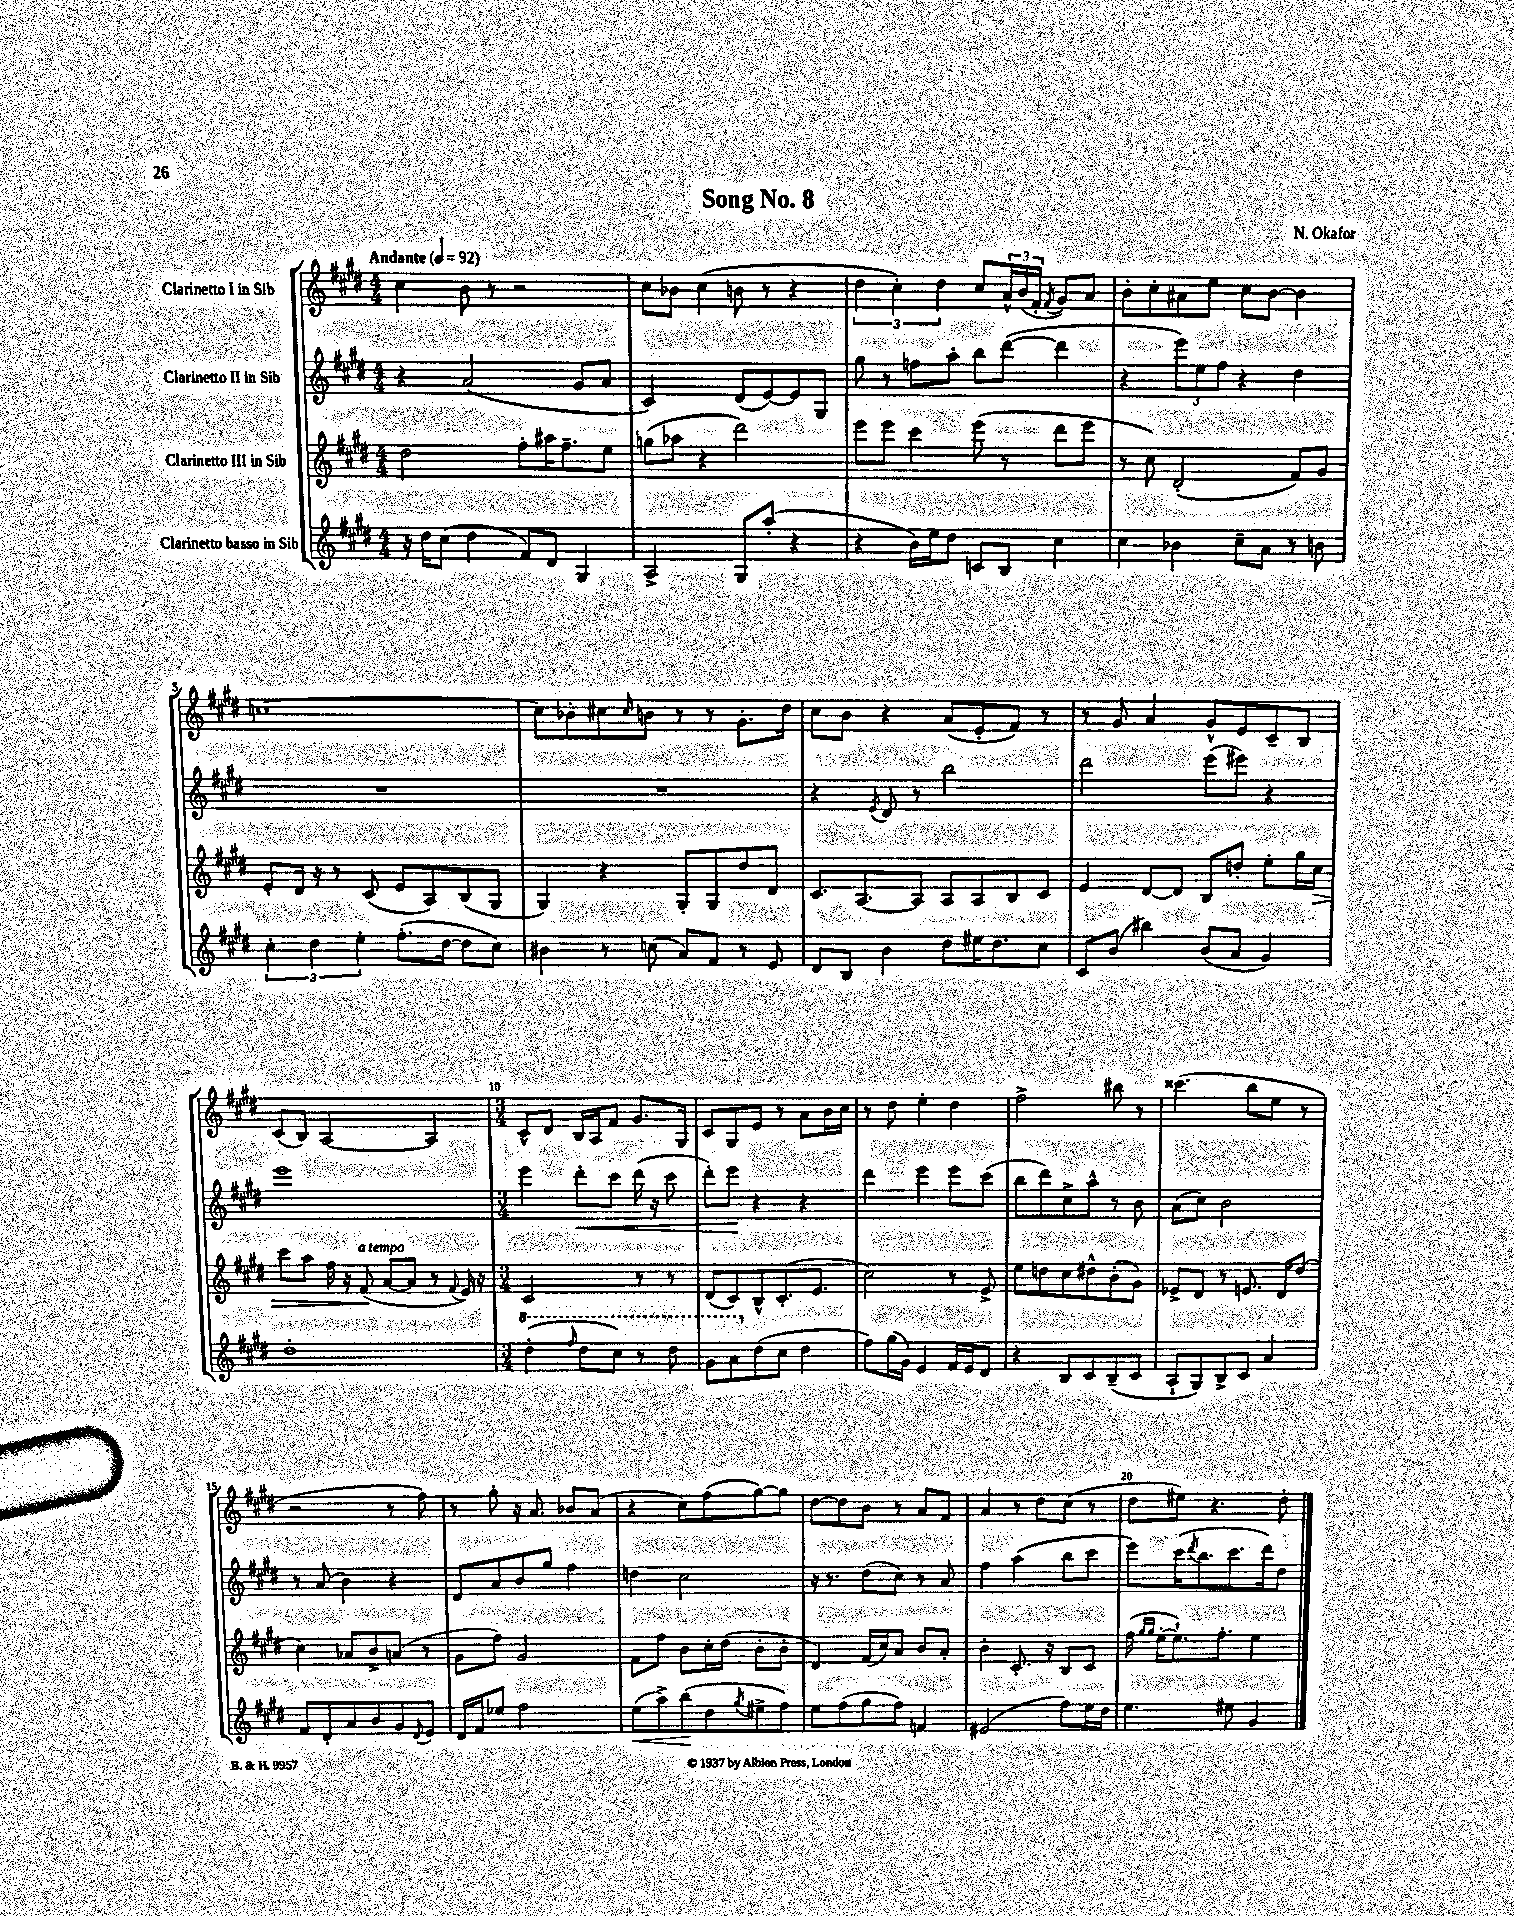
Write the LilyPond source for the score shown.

\header { title = "Song No. 8" composer = "N. Okafor" }
<<
\new StaffGroup <<
\new Staff = "s0" \with { instrumentName = "Clarinetto I in Sib" } {
    \clef treble \key e \major \numericTimeSignature \time 4/4 \tempo "Andante" 4 = 92
    cis''4 b'8 r8 r2 |
    cis''8 bes'8 cis''4( b'8 r8 r4 |
    \tuplet 3/2 { dis''4 cis''4-.) dis''4 } cis''8 \tuplet 3/2 { a'16-^ b'16( fis'16-. } \acciaccatura { fis'8 } gis'8) a'8 |
    b'8-. cis''8-. ais'8 e''8 cis''8 b'8~ b'4 |
    c''1~ |
    c''8 bes'8-. cis''8 \grace { cis''16 } b'8 r8 r8 gis'8.-. dis''16 |
    cis''8 b'8 r4 a'8( e'8-. fis'8) r8 |
    r8 gis'8 a'4 gis'8-^ e'8 cis'8-- b8 |
    cis'8( b8) a2~ a4 |
    \numericTimeSignature \time 3/4 cis'8-^ dis'8 b16 a16 fis'8 gis'8. gis16 |
    cis'8 gis8 e'8 r8 a'8 b'16 cis''16 |
    r8 dis''8 e''4-. dis''4 |
    fis''2-> bis''8 r8 |
    cisis'''4.( b''8 e''8 r8 |
    r2 r8 fis''8) |
    r8 gis''8-. r16 a'8. bes'8 a'8( |
    r4 cis''8) fis''8( gis''8~) gis''8 |
    dis''8~ dis''8 b'8 r8 a'8 fis'8 |
    a'4 r8 dis''8 cis''8( r8 |
    dis''8 eis''8) r4. dis''8-. \bar "|." |
}
\new Staff = "s1" \with { instrumentName = "Clarinetto II in Sib" } {
    \clef treble \key e \major \numericTimeSignature \time 4/4
    r4 a'2( gis'8 a'8 |
    cis'2) dis'8( e'8~) e'8 gis8 |
    gis''8 r8 f''8 a''8-. b''8 dis'''8~( dis'''4 |
    r4 \tuplet 3/2 { e'''8) e''8 fis''8 } r4 dis''4 |
    R1 |
    R1 |
    r4 \acciaccatura { e'8 } dis'8 r8 b''2 |
    dis'''2 e'''8( eis'''8) r4 |
    e'''1 |
    \numericTimeSignature \time 3/4 e'''4 dis'''8-.\< cis'''8 dis'''16( r16 cis'''8 |
    dis'''8-.) e'''8\! r4 r4 |
    dis'''4 e'''4 e'''8 cis'''8( |
    b''8 dis'''8) cis''8-> a''8-^ r8 b'8 |
    a'8( cis''8) b'2 |
    r8 a'8( b'4) r4 |
    dis'8 a'8 b'8 gis''8 fis''4 |
    d''4 cis''2 |
    r16 r8. dis''8( cis''8) r8 a'8 |
    fis''4 a''4( b''8 cis'''8 |
    e'''8) cis'''16( \acciaccatura { dis'''8 } b''8. cis'''8. dis'''16) dis''8 \bar "|." |
}
\new Staff = "s2" \with { instrumentName = "Clarinetto III in Sib" } {
    \clef treble \key e \major \numericTimeSignature \time 4/4
    dis''2 fis''8-. ais''16 fis''8.-- e''8 |
    g''8( aes''8 r4 dis'''2) |
    e'''8 e'''8 cis'''4 e'''8( r8 dis'''8 e'''8 |
    r8 cis''8) dis'2-.( fis'8) gis'8 |
    e'8-. dis'16 r16 r8 cis'8( e'8 a8) b8( gis8 |
    gis4) r4 gis8-. gis8 dis''8 dis'8 |
    cis'8. a8.~ a8 a8 a8 b8 cis'8 |
    e'4 dis'8~ dis'8 b8 d''8-. e''8-. gis''16 cis''16\> |
    cis'''8 a''8 fis''16 r16 fis'8\!^\markup { \italic "a tempo" }( a'8~ a'8 r8 \appoggiatura { fis'8 } e'16) r16 |
    \numericTimeSignature \time 3/4 cis'2 r8 r8 |
    dis'8( cis'8) b8-^ cis'8.-.( e'8. |
    cis''2) r8 e'8-> |
    e''8 d''8 cis''8 dis''8-^ b'8-.( gis'8) |
    ees'8-> dis'8 r8 e'8. dis'16 dis''8( |
    cis''4) aes'8 b'8-> a'8( r8 |
    gis'8 fis''8) gis'2 |
    fis'8 fis''8 b'8 cis''16-. dis''16( b'8-. b'8-. |
    dis'4) fis'16( cis''16) a'8 b'8 a'8-. |
    b'4-. cis'8.-. r16 b8 cis'8 |
    fis''16( \grace { gis''16 gis''16 } e''16~-. e''8.-!) fis''8.-. e''4 \bar "|." |
}
\new Staff = "s3" \with { instrumentName = "Clarinetto basso in Sib" } {
    \clef treble \key e \major \numericTimeSignature \time 4/4
    r16 dis''16 cis''8( dis''4 fis'8) dis'8 gis4 |
    a2-> gis8 a''8-.( r4 |
    r4 b'16) e''16 dis''8 c'8 b8 cis''4 |
    cis''4 bes'4 cis''8-- a'8 r8 b'8 |
    \tuplet 3/2 { cis''4-. dis''4 e''4-. } fis''8.-.( dis''16~ dis''8 cis''8) |
    bis'4 r8 c''8( a'8) fis'8 r8 e'8 |
    dis'8 b8 b'4 dis''8 eis''16 dis''8. cis''8 |
    cis'8 b'8( bis''4) b'8( a'8 gis'4) |
    dis''1-. |
    \numericTimeSignature \time 3/4 \ottava #1 dis'''4-.( \grace { fis'''16 } dis'''8 cis'''8) r8 dis'''8 |
    gis''8 a''8 \ottava #0 dis''8( cis''8 dis''4 |
    fis''8) gis''16( gis'16) e'4 fis'16 e'16 dis'8 |
    r4 b8 cis'8 b8--( cis'8 |
    a8-! gis8) b8-> cis'8 a'4 |
    fis'8 dis'8-. a'8 b'8 gis'8 \appoggiatura { dis'8 } e'8 |
    dis'16 fis'16 ees''8 fis''2 |
    e''8\<( a''8->) b''8\!( dis''8 \acciaccatura { gis''8 } eis''8-> fis''8) |
    e''8 fis''8( gis''8 fis''8) f'4 |
    eis'2( fis''8) e''16 dis''16 |
    e''4. eis''8 gis'4 \bar "|." |
}
>>
>>
\layout { \context { \Score \override BarNumber.break-visibility = ##(#f #t #t) barNumberVisibility = #(every-nth-bar-number-visible 5) } }
